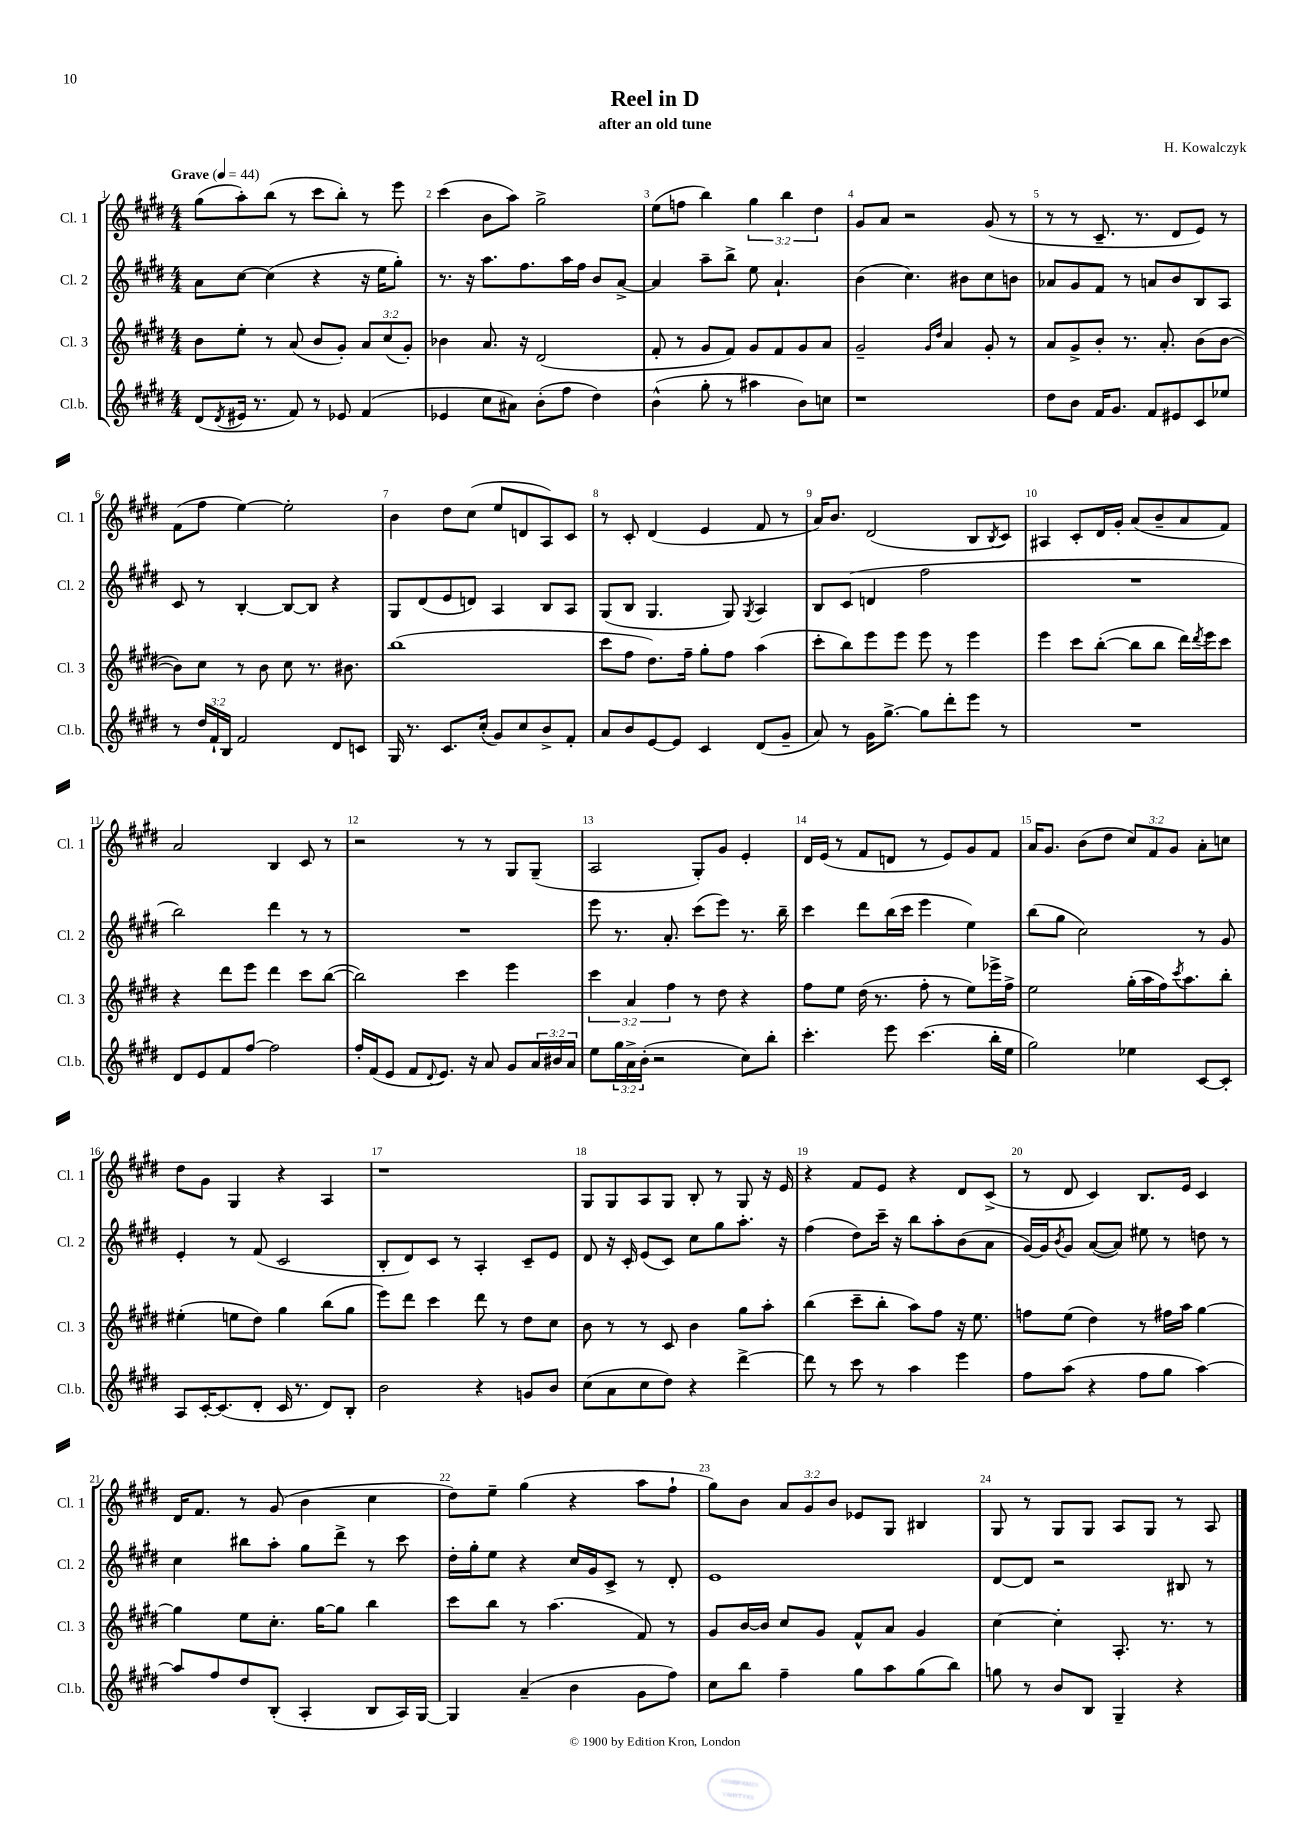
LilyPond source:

\header { title = "Reel in D" composer = "H. Kowalczyk" subtitle = "after an old tune" }
<<
\new StaffGroup <<
\new Staff = "s0" \with { instrumentName = "Cl. 1" shortInstrumentName = "Cl. 1" } {
    \clef treble \key e \major \numericTimeSignature \time 4/4 \override Staff.TupletNumber.text = #tuplet-number::calc-fraction-text \tempo "Grave" 4 = 44
    gis''8( a''8-.) b''8( r8 cis'''8 b''8-.) r8 e'''8 |
    cis'''4( b'8 a''8) gis''2-> |
    e''8( f''8 b''4) \tuplet 3/2 { gis''4 b''4 dis''4 } |
    gis'8 a'8 r2 gis'8( r8 |
    r8 r8 cis'8.-- r8. dis'8 e'8) r8 |
    fis'8( fis''8 e''4~) e''2-. |
    b'4 dis''8 cis''8( e''8 d'8 a8) cis'8 |
    r8 cis'8-. dis'4( e'4 fis'8 r8 |
    a'16) b'8. dis'2( b8 \acciaccatura { b8 } cis'8) |
    ais4 cis'8-. dis'16 gis'16-. a'8( b'8-- a'8 fis'8) |
    a'2 b4 cis'8 r8 |
    r2 r8 r8 gis8 gis8--( |
    a2 gis8-.) gis'8 e'4-. |
    dis'16 e'16( r8 fis'8 d'8 r8 e'8) gis'8 fis'8 |
    a'16 gis'8. b'8( dis''8 \tuplet 3/2 { cis''8) fis'8 gis'8 } a'8-. c''8 |
    dis''8 gis'8 gis4 r4 a4 |
    r1 |
    gis8 gis8 a8 gis8 b8-. r8 gis8 r16 e'16 |
    r4 fis'8 e'8 r4 dis'8 cis'8->( |
    r8 dis'8 cis'4) b8. e'16 cis'4 |
    dis'16 fis'8. r8 gis'8( b'4 cis''4 |
    dis''8) e''8-- gis''4( r4 a''8 fis''8-! |
    gis''8) b'8 \tuplet 3/2 { a'8 gis'8 b'8 } ees'8 gis8 bis4 |
    gis8 r8 gis8 gis8 a8 gis8 r8 a8 \bar "|." |
}
\new Staff = "s1" \with { instrumentName = "Cl. 2" shortInstrumentName = "Cl. 2" } {
    \clef treble \key e \major \numericTimeSignature \time 4/4
    a'8 cis''8~ cis''4( r4 r16 e''16 gis''8-.) |
    r8. r16 a''8. fis''8. a''16 fis''16 b'8 a'8~-> |
    a'4 a''8-- b''8-> e''8 a'4.-! |
    b'4( cis''4.) bis'8 cis''8 b'8 |
    aes'8 gis'8 fis'8 r8 a'8 b'8 b8 a8 |
    cis'8 r8 b4~-. b8~ b8 r4 |
    gis8 dis'8( e'8 d'8) a4 b8 a8 |
    gis8( b8 gis4. gis8) \acciaccatura { gis8 } a4 |
    b8 cis'8( d'4 fis''2 |
    R1 |
    b''2) dis'''4 r8 r8 |
    R1 |
    e'''8 r8. a'8.-. cis'''8( e'''8) r8. b''16-- |
    cis'''4 dis'''8 b''16( cis'''16 e'''4 e''4) |
    b''8( gis''8 cis''2) r8 gis'8 |
    e'4-. r8 fis'8( cis'2 |
    b8-. dis'8) cis'8 r8 a4-. cis'8-- e'8 |
    dis'8 r16 cis'16-. e'8( cis'8) cis''8 gis''8 a''8.-. r16 |
    fis''4( dis''8) cis'''16-- r16 b''8 a''8-. b'8( a'8 |
    gis'16~) gis'16 \acciaccatura { b'8 } gis'8 a'8~( a'8) eis''8 r8 d''8 r8 |
    cis''4 bis''8 a''8-. gis''8 dis'''8-> r8 cis'''8 |
    dis''16-. gis''16-. e''8 r4 cis''16 gis'16 cis'8-> r8 dis'8-. |
    e'1 |
    dis'8~ dis'8 r2 bis8 r8 \bar "|." |
}
\new Staff = "s2" \with { instrumentName = "Cl. 3" shortInstrumentName = "Cl. 3" } {
    \clef treble \key e \major \numericTimeSignature \time 4/4 \override Staff.TupletNumber.text = #tuplet-number::calc-fraction-text
    b'8 e''8-. r8 a'8( b'8 gis'8-.) \tuplet 3/2 { a'8 cis''8( gis'8-.) } |
    bes'4 a'8. r16 dis'2( |
    fis'8-. r8 gis'8 fis'8) gis'8 fis'8 gis'8 a'8 |
    gis'2-- \grace { gis'16 dis''16 } a'4 gis'8-. r8 |
    a'8 gis'8-> b'8-. r8. a'8.-. b'8( b'8~ |
    b'8) cis''8 r8 b'8 cis''8 r8. bis'8. |
    b''1( |
    cis'''8 fis''8 dis''8.) fis''16-- gis''8-. fis''8 a''4( |
    cis'''8-. b''8) e'''8 e'''8 e'''8 r8 e'''4 |
    e'''4 cis'''8 b''8~-.( b''8 b''8 dis'''16) \acciaccatura { dis'''8 } e'''16 cis'''8 |
    r4 dis'''8 e'''8 dis'''4 cis'''8 b''8~( |
    b''2) cis'''4 e'''4 |
    \tuplet 3/2 { cis'''4 a'4 fis''4 } r8 dis''8 r4 |
    fis''8 e''8 dis''16( r8. fis''8-. r8 e''8) ees'''16-> fis''16-> |
    e''2 gis''16-.( a''16 fis''16) \acciaccatura { cis'''8 } a''8. b''8-. |
    eis''4-.( e''8 dis''8) gis''4 b''8( gis''8 |
    e'''8) dis'''8 cis'''4 dis'''8 r8 dis''8 cis''8 |
    b'8 r8 r8 cis'8 b'4 gis''8 a''8-. |
    b''4( cis'''8-- b''8-. a''8) fis''8 r16 e''8. |
    f''8 e''8( dis''4) r8 fis''16 a''16 gis''4~ |
    gis''4 e''8 cis''8.-. gis''16~ gis''8 b''4 |
    cis'''8 b''8 r8 a''4.( fis'8) r8 |
    gis'8 b'16~ b'16 cis''8 gis'8 fis'8-^ a'8 gis'4 |
    cis''4~ cis''4-. a8.-. r8. r8 \bar "|." |
}
\new Staff = "s3" \with { instrumentName = "Cl.b." shortInstrumentName = "Cl.b." } {
    \clef treble \key e \major \numericTimeSignature \time 4/4 \override Staff.TupletNumber.text = #tuplet-number::calc-fraction-text
    dis'8( \acciaccatura { dis'8 } eis'16 r8. fis'8) r8 ees'8 fis'4( |
    ees'4 cis''8 ais'8) b'8-.( fis''8 dis''4) |
    b'4-^( gis''8-. r8 ais''4 b'8) c''8 |
    r1 |
    dis''8 b'8 fis'16 gis'8. fis'8 eis'8 cis'8 ees''8 |
    r8 \tuplet 3/2 { dis''16 fis'16-! b16 } fis'2 dis'8 c'8 |
    gis16 r8. cis'8. cis''16-.( gis'8) cis''8 b'8-> fis'8-. |
    a'8 b'8 e'8~ e'8 cis'4 dis'8( gis'8-- |
    a'8) r8 gis'16 gis''8.~-> gis''8 dis'''8-. e'''8 r8 |
    R1 |
    dis'8 e'8 fis'8 fis''8~ fis''2 |
    fis''16-. fis'16( e'8 fis'8 \appoggiatura { dis'8 } e'8.) r16 a'8 gis'8 \tuplet 3/2 { a'16 bis'16 a'16 } |
    e''8 \tuplet 3/2 { gis''16 a'16-> b'16-.( } r2 cis''8) b''8-. |
    cis'''4.-. e'''8 cis'''4.( b''16-. e''16 |
    gis''2) ees''4 cis'8~ cis'8-. |
    a8 cis'16~-. cis'8.( dis'8-. cis'16 r8. dis'8) b8-. |
    b'2 r4 g'8 b'8 |
    cis''8( a'8 cis''8 dis''8) r4 dis'''4~-> |
    dis'''8 r8 cis'''8 r8 a''4 e'''4 |
    fis''8 a''8( r4 fis''8 gis''8 a''4~) |
    a''8 fis''8 dis''8 b8-.( a4-. b8 a16) gis16~ |
    gis4 a'4--( b'4 gis'8 fis''8) |
    cis''8 b''8 fis''4-- gis''8 a''8 gis''8( b''8) |
    g''8 r8 b'8 b8 gis4-- r4 \bar "|." |
}
>>
>>
\layout { \context { \Score \override BarNumber.break-visibility = ##(#f #t #t) barNumberVisibility = #all-bar-numbers-visible } }
